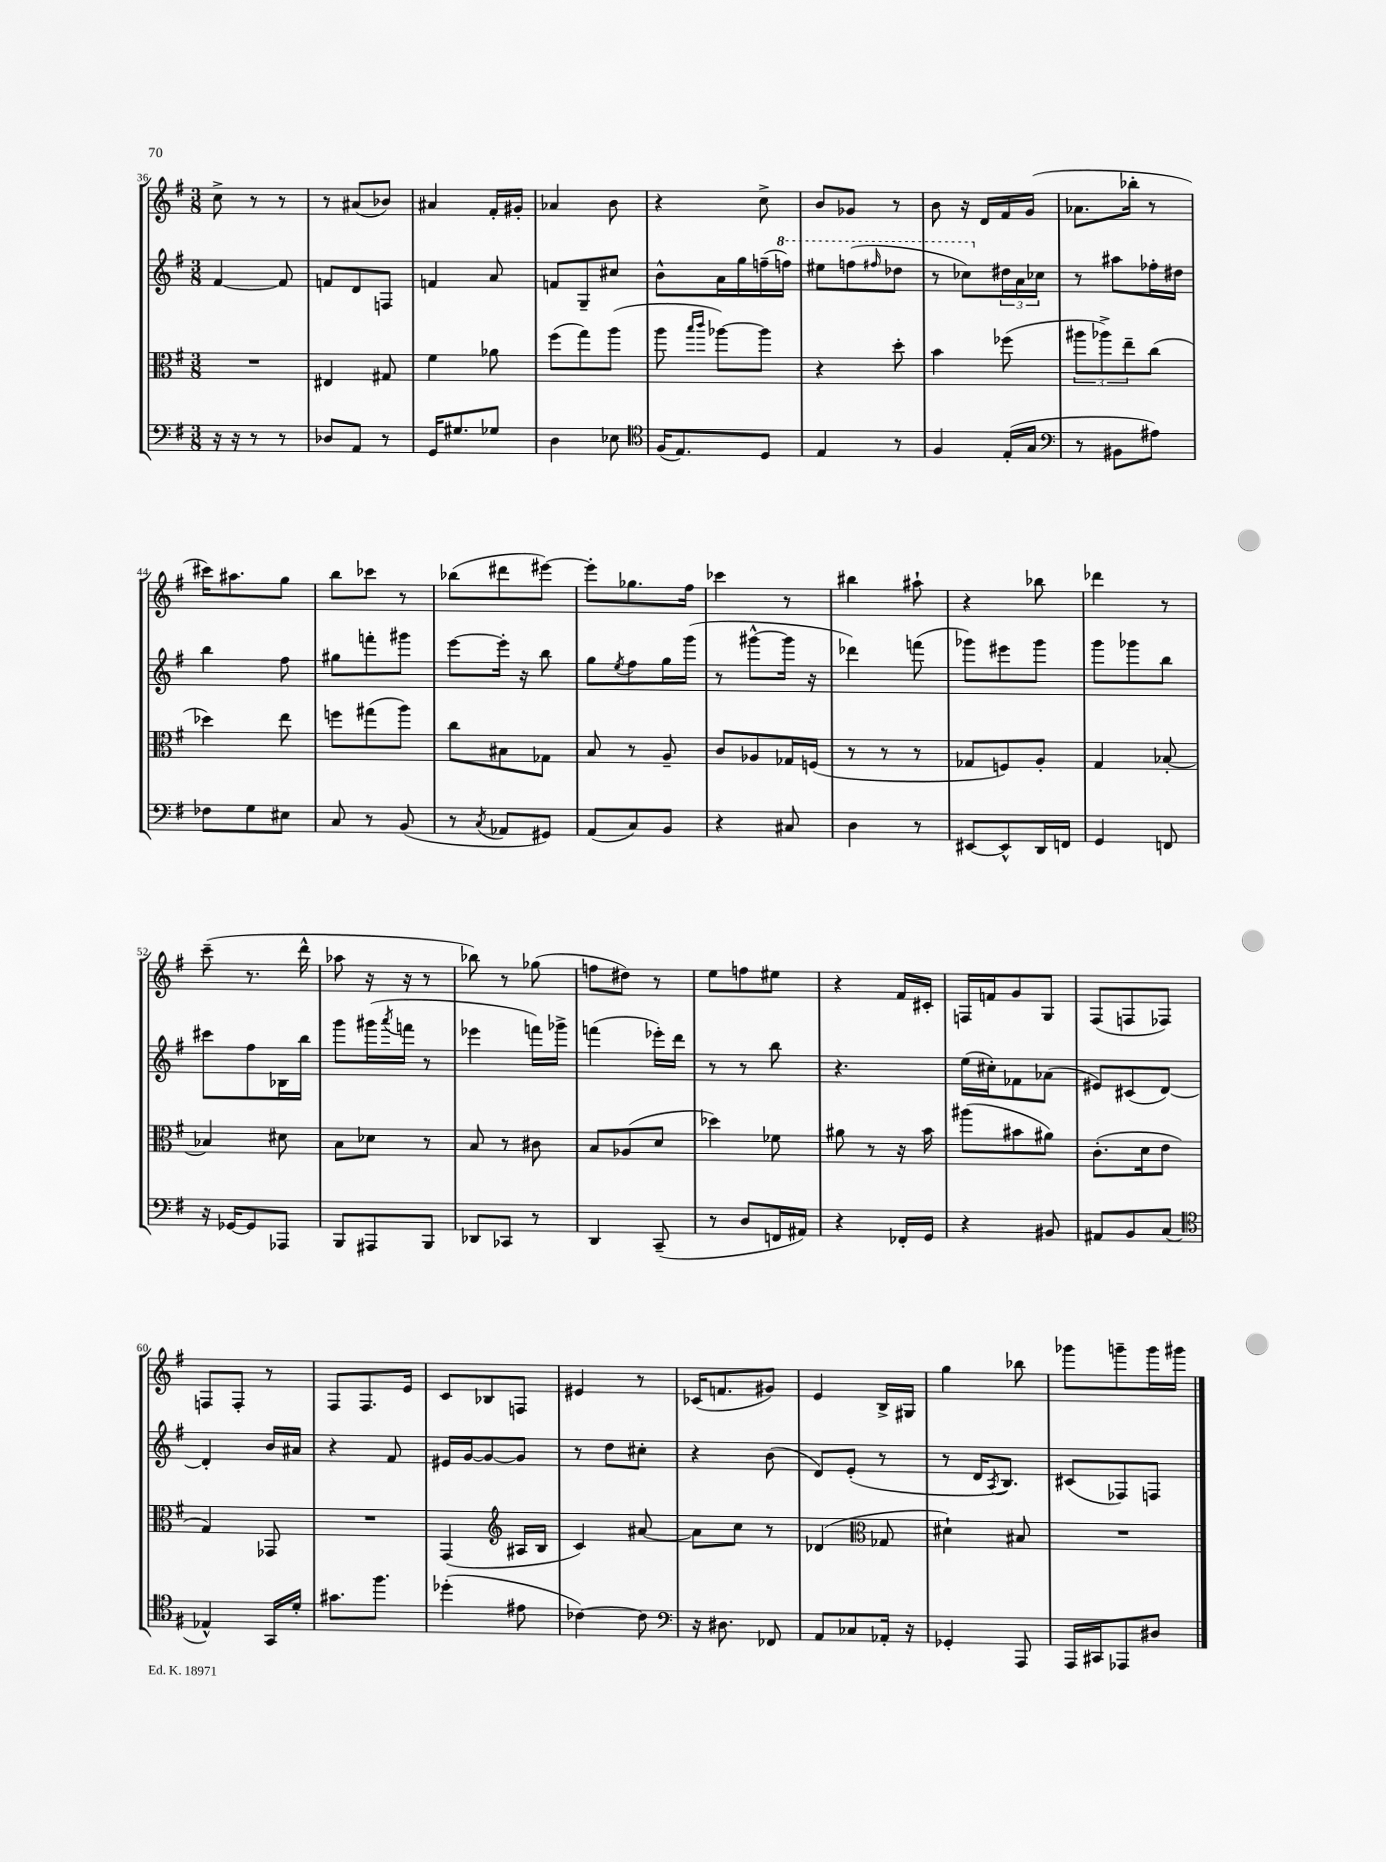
<<
\new StaffGroup <<
\new Staff = "s0" {
    \clef treble \key g \major \numericTimeSignature \time 3/8
    c''8-> r8 r8 |
    r8 ais'8( bes'8) |
    ais'4 fis'16-. gis'16-. |
    aes'4 b'8 |
    r4 c''8-> |
    b'8 ges'8 r8 |
    b'8 r16 d'16 fis'16 g'16( |
    aes'8. bes''16-. r8 |
    cis'''16) ais''8. g''8 |
    b''8 ces'''8 r8 |
    bes''8( dis'''8 eis'''8~) |
    eis'''8-. ges''8. fis''16 |
    ces'''4 r8 |
    bis''4 ais''8-! |
    r4 bes''8 |
    des'''4 r8 |
    c'''8--( r8. d'''16-^ |
    aes''8 r16 r16 r8 |
    bes''8) r8 ges''8( |
    f''8 dis''8) r8 |
    e''8 f''8 eis''8 |
    r4 fis'16 cis'16-. |
    f16 f'16 g'8 g8 |
    fis8( f8 fes8) |
    f8 f8-. r8 |
    fis8 fis8. e'16 |
    c'8 bes8 f8 |
    eis'4 r8 |
    ces'16( f'8. gis'8) |
    e'4 b16-> gis16 |
    g''4 bes''8 |
    ges'''8 g'''8-- g'''16 gis'''16 \bar "|." |
}
\new Staff = "s1" {
    \clef treble \key g \major \numericTimeSignature \time 3/8
    fis'4~ fis'8 |
    f'8 d'8 f8 |
    f'4 a'8 |
    f'8 g8-- cis''8 |
    b'8-^ a'16 g''16 f''16--( \ottava #1 f'''16) |
    eis'''8 f'''8( \grace { fis'''16 } des'''8 |
    r8 ces'''8) \ottava #0 \tuplet 3/2 { dis''16 a'16 ces''16 } |
    r8 ais''8 fes''16-. dis''16 |
    b''4 fis''8 |
    gis''8 f'''8-. gis'''8 |
    e'''8~ e'''16-. r16 b''8 |
    g''8 \acciaccatura { e''8 } fis''8 g''16 g'''16( |
    r8 gis'''8~-^ gis'''16 r16 |
    des'''4) f'''8( |
    ges'''8) eis'''8 ges'''8 |
    g'''8 ges'''8 b''8 |
    cis'''8 fis''8 bes16 b''16 |
    g'''8 gis'''16( \acciaccatura { a'''8 } f'''16 r8 |
    ees'''4 f'''16) ges'''16-> |
    f'''4( ees'''16-.) d'''16 |
    r8 r8 b''8 |
    r4. |
    e''16( cis''16-.) fes'8 aes'8( |
    eis'8) cis'8( d'8~) |
    d'4-. b'16 ais'16 |
    r4 fis'8 |
    eis'16 g'16~ g'8~ g'8 |
    r8 d''8 cis''8-. |
    r4 b'8( |
    d'8) e'8-.( r8 |
    r8 d'16 \acciaccatura { a8 } b8.) |
    cis'8( fes8) f8 \bar "|." |
}
\new Staff = "s2" {
    \clef alto \key g \major \numericTimeSignature \time 3/8
    R4. |
    eis4 gis8 |
    fis'4 aes'8 |
    fis''8( g''8) a''8( |
    a''8 \grace { b''16 c'''16 } aes''8~) aes''8 |
    r4 d''8-. |
    b'4 fes''8( |
    \tuplet 3/2 { ais''8 aes''8->) e''8-- } c''8( |
    des''4) e''8 |
    f''8 gis''8( a''8) |
    c''8 bis8 ges8 |
    b8 r8 a8-- |
    c'8 aes8 ges16 f16( |
    r8 r8 r8 |
    ges8 f8) a8-. |
    g4 bes8~-. |
    bes4 dis'8 |
    b8 des'8 r8 |
    b8 r8 cis'8 |
    b8 aes8( d'8 |
    des''4) fes'8 |
    ais'8 r8 r16 b'16 |
    ais''8( bis'8 ais'8) |
    c'8.-.( d'16 e'8 |
    g4) ges,8 |
    R4. |
    g,4( \clef treble ais16 b16 |
    c'4) ais'8~ |
    ais'8 c''8 r8 |
    des'4( \clef alto ges8 |
    dis'4-!) bis8 |
    R4. \bar "|." |
}
\new Staff = "s3" {
    \clef bass \key g \major \numericTimeSignature \time 3/8
    r16 r16 r8 r8 |
    des8 a,8 r8 |
    g,16 gis8. ges8 |
    d4 ees8 |
    \clef tenor fis16( e8.) d8 |
    e4 r8 |
    fis4 e16-.( g16 |
    \clef bass r8 bis,8 ais8) |
    fes8 g8 eis8 |
    c8 r8 b,8( |
    r8 \acciaccatura { c8 } aes,8 gis,8) |
    a,8( c8) b,8 |
    r4 cis8 |
    d4 r8 |
    eis,8~ eis,8-^ d,16 f,16 |
    g,4 f,8 |
    r16 ges,16~ ges,8 aes,,8 |
    b,,8 ais,,8 b,,8 |
    des,8 ces,8 r8 |
    d,4 c,8--( |
    r8 d8 f,16 ais,16) |
    r4 fes,16-. g,16 |
    r4 bis,8 |
    ais,8 b,8 c8( |
    \clef tenor ees4-^) g,16 d'16-. |
    gis'8. fis''8. |
    des''4-.( eis'8 |
    ces'4~) ces'8 |
    \clef bass r16 dis8. fes,8 |
    a,8 ces8 aes,16-. r16 |
    ges,4-. a,,8 |
    a,,16 cis,16 aes,,8 dis8 \bar "|." |
}
>>
>>
\layout { \context { \Score currentBarNumber = #36 } }
